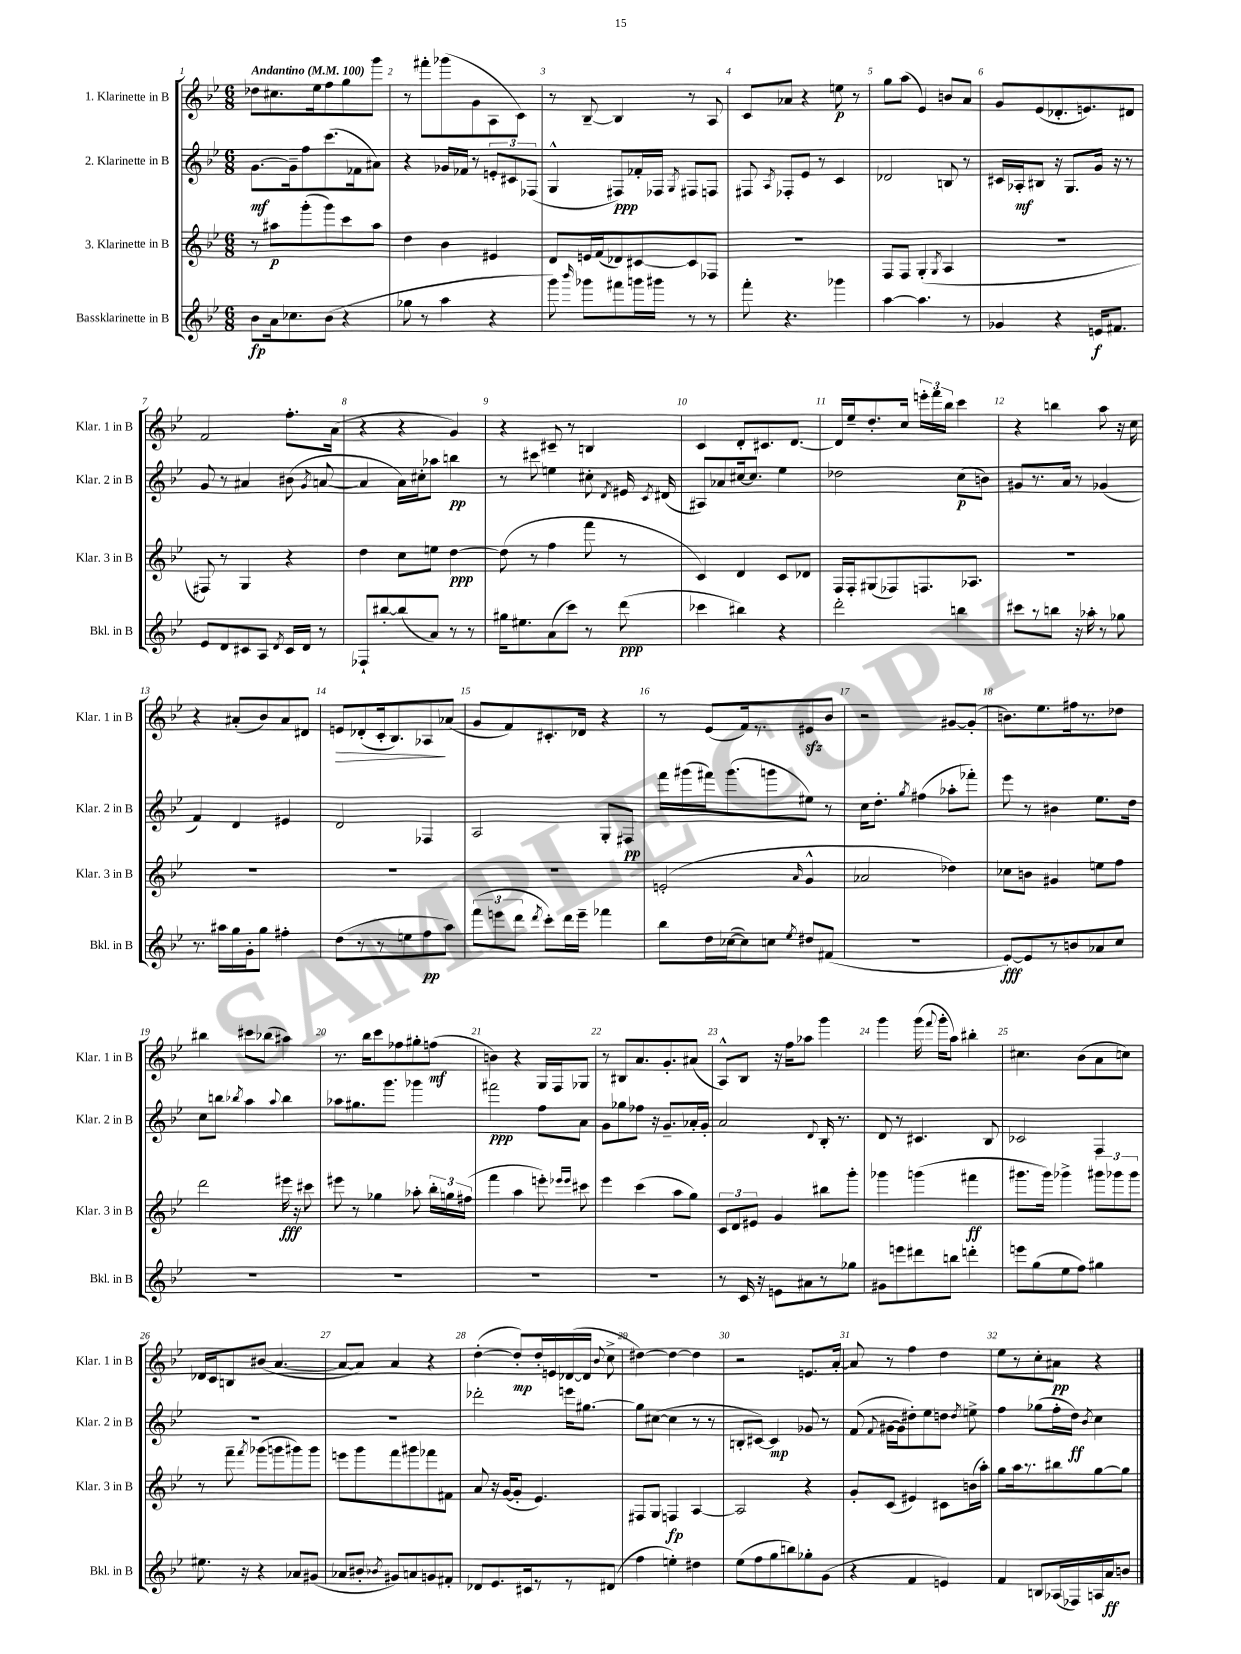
<<
\new StaffGroup <<
\new Staff = "s0" \with { instrumentName = "1. Klarinette in B" shortInstrumentName = "Klar. 1 in B" } {
    \clef treble \key bes \major \numericTimeSignature \time 6/8 \tempo "Andantino" 4 = 100
    \autoBeamOff des''8[ cis''8. ees''16 f''8 g''8 g'''8] |
    r8 fis'''8[-. ges'''8( g'8 a8 c'8]) |
    r8 bes8~-- bes4 r8 a8 |
    c'8[ aes'8] r4 e''8\p r8 |
    g''8[ a''8]( ees'4) b'8[ a'8] |
    g'8[ ees'8( des'8.-. e'8.) dis'8] |
    f'2 f''8.[-. a'16]( |
    r4 r4 g'4) |
    r4 cis'8-- r8 b4 |
    c'4 d'8[-. cis'8. d'8.]~ |
    d'16[ ees''16-- d''8.-. c''16] \tuplet 3/2 { e'''16[-. f'''16 bes''16] } c'''4 |
    r4 b''4 a''8 r16 c''16 |
    r4 ais'8[-.( bes'8) ais'8 dis'8] |
    e'8[\> des'8-.( c'16-. bes8.) aes8\! aes'8]( |
    g'8[ f'8) cis'8.-. des'16] r4 |
    r8 ees'8[( f'16) r8. eis'8\sfz bes'8] |
    r2 gis'8[~ gis'8]-.( |
    b'8.[) ees''8. fis''16 r8. des''8] |
    bis''4 cis'''8[ bes''8]( ais''4) |
    r8. bes''16[ c'''8 fes''8 gis''8-. f''8]\mf( |
    b'4) r4 g16[ f16 ges8] |
    r8 bis8[ a'8. g'8.-. ais'8]( |
    a8[-^) bes8] r16 f''16[ aes''8] g'''4 |
    g'''4 g'''16( \appoggiatura { f'''8 } g'''16[-. a''8]) bis''4-. |
    cis''4. bes'8[( a'8 c''8]) |
    des'16[ c'16 b8 bis'8]( a'4.~ |
    a'8[~ a'8]) a'4 r4 |
    d''4~-.( d''8[-.\mp) d''16-. e'16 des'16~( des'16] \appoggiatura { bes'8 } c''8-> |
    dis''4~) dis''4~ dis''4 |
    r2 e'8.[ a'16]~-. |
    a'8 r8 f''4 d''4 |
    ees''8[ r8 c''8-. ais'8]\pp r4 \bar "|." |
}
\new Staff = "s1" \with { instrumentName = "2. Klarinette in B" shortInstrumentName = "Klar. 2 in B" } {
    \clef treble \key bes \major \numericTimeSignature \time 6/8
    \autoBeamOff g'8.[~\mf g'16-- f''8 c'''8.( fes'16 ais'8]) |
    r4 ges'16[ fes'16] r8 \tuplet 3/2 { e'8[-. cis'8 fes8]( } |
    g4-^ fis8[\ppp) fes'16-. fes16] \acciaccatura { g8 } fis8[ f8] |
    fis8 \acciaccatura { a8 } fes8[-. ees'8] r8 c'4 |
    des'2 b8 r8 |
    cis'16[ aes16-.\mf bis8] r16 g8.[ g'16] r16 r8 |
    g'8 r8 ais'4 bis'8( \acciaccatura { g'8 } a'8~ |
    a'4 a'16[) cis''16-. aes''8] b''4\pp |
    r8 cis'''8 e''4 cis''8-. \acciaccatura { d'8 } eis'16 \acciaccatura { c'8 } dis'16( |
    ais8[) aes'8 cis''16~ cis''8.] ees''4 |
    des''2 c''8[\p( b'8]) |
    gis'8[ r8. a'16] r8 ges'4( |
    f'4) d'4 eis'4 |
    d'2 fes4 |
    a2 g8[-. fis8]\pp |
    f'''16[ gis'''16( fis'''16) gis'''8.( g'''8 eis''8]) r8 |
    c''16[ d''8.]-. \acciaccatura { g''8 } fis''4( aes''8[-. fes'''8]-.) |
    ees'''8 r8 bis'4 ees''8.[ d''16] |
    c''8[ b''8] \acciaccatura { bes''8 } a''4 \appoggiatura { a''8 } bes''4 |
    aes''8[ gis''8. g'''8.] ges'''4 |
    fis'''2\ppp f''8[ a'8] |
    g'8[ ges''8 fes''8] r16 g'8.[-- aes'16-. g'16]-. |
    a'2 \appoggiatura { d'8 } bes16-. r8. |
    d'8 r8 cis'4. bes8 |
    ces'2 f4 |
    R2. |
    R2. |
    des'''2-. e'''16[ gis''8.]~ |
    gis''8[ cis''8]~( cis''4 r8 r8 |
    b8[-. cis'8]~) cis'4\mp ges'8 r8 |
    f'8( \appoggiatura { f'8 } gis'16[~ gis'16 dis''8-.) ees''8 d''8] \acciaccatura { d''8 } e''8-> |
    f''4 ges''8[( f''16-. d''16]\ff) \acciaccatura { bes'8 } c''4 \bar "|." |
}
\new Staff = "s2" \with { instrumentName = "3. Klarinette in B" shortInstrumentName = "Klar. 3 in B" } {
    \clef treble \key bes \major \numericTimeSignature \time 6/8
    \autoBeamOff r8 ais''8[\p g'''8-.( g'''8) c'''8 ais''8] |
    d''4 bes'4 eis'4 |
    d'8[ e'16 f'16( des'8) cis'8~ cis'8 fes8] |
    R2. |
    f8[ f8] g4-.( \acciaccatura { g8 } a4 |
    R2. |
    fis8) r8 g4 r4 |
    d''4 c''8[ e''8] d''4~\ppp |
    d''8( r8 f''4 f'''8 r8 |
    c'4) d'4 c'8[ des'8] |
    f16[ f16-. gis8( fes8) f8. aes8.] |
    R2. |
    R2. |
    R2. |
    R2. |
    e'2-.( \grace { a'16 } g'4-^ |
    aes'2 des''4) |
    ces''8[ b'8] gis'4 e''8[ f''8] |
    d'''2 eis'''16\fff r16 cis'''8 |
    eis'''8 r8 ges''4 aes''8-. \tuplet 3/2 { bes''16[-. g''16 fis''16]( } |
    f'''4 a''4 e'''8-.) \grace { ees'''16[ ees'''16] } cis'''8 |
    ees'''4 c'''4( a''8[ g''8]) |
    \tuplet 3/2 { c'8[ d'8 eis'8] } g'4 bis''8[ g'''8]-. |
    ges'''4 g'''4( fis'''4\ff |
    gis'''8.[ gis'''16]) ges'''4-> \tuplet 3/2 { gis'''8[ ges'''8 ges'''8] } |
    r8 f'''8-- \acciaccatura { f'''8 } ges'''8[( g'''8 gis'''8) gis'''8] |
    e'''8[ g'''8 f'''8 gis'''8 fes'''8 fis'8] |
    a'8 r16 g'16[~( g'8]-. ees'4.) |
    fis8[ g8] f4\fp a4~ |
    a2 r4 |
    g'8[-. c'8]( eis'4) cis'8[ b'16( a''16]-.) |
    g''8[ a''16 r8. bis''8 g''8~ g''8] \bar "|." |
}
\new Staff = "s3" \with { instrumentName = "Bassklarinette in B" shortInstrumentName = "Bkl. in B" } {
    \clef treble \key bes \major \numericTimeSignature \time 6/8
    \autoBeamOff bes'8[\fp a'16 ces''8. bes'8]( r4 |
    ges''8 r8 a''4 r4 |
    g'''8) \grace { bes'''16 } ges'''8[ fis'''8 g'''16 gis'''16] r8 r8 |
    f'''8-. r4. ges'''4 |
    a''4~ a''4. r8 |
    ges'4 r4 e'16[\f fis'8.] |
    ees'8[ d'8 cis'8 a8] \acciaccatura { d'8 } cis'16[ d'16] r8 |
    fes8[-! bis''8~-. bis''8( a'8]) r8 r8 |
    gis''16[ eis''8. a'8( c'''8]) r8 d'''8\ppp( |
    ces'''4 bis''4) r4 |
    d'''2-. b''4 |
    cis'''8[ r8 b''8] r16 aes''16-. r8 ges''8 |
    r8. ais''16[ g''16 g'16-. g''8] fis''4-. |
    d''8[( r8 r8 e''8 f''8\pp a''8]) |
    \tuplet 3/2 { f'''8[( e'''8 d'''8] } \acciaccatura { d'''8 } c'''8[-.) d'''16 e'''16]-- fes'''4 |
    bes''8[ d''16 ces''16~( ces''8) c''8] \acciaccatura { ees''8 } dis''8[ fis'8]( |
    R2. |
    ees'8[~\fff) ees'8 r8 b'8 aes'8 c''8] |
    R2. |
    R2. |
    R2. |
    R2. |
    r8 c'16 r16 e'8[ ais'8 r8 ges''8] |
    gis'8[ e'''8 dis'''8 b''8] d'''4-. |
    e'''8[ g''8( ees''8 f''8]) gis''4 |
    eis''8. r16 r4 aes'8[ gis'8]( |
    aes'8[ bis'8]-. \acciaccatura { bes'8 } gis'8[) a'8 g'8 fis'8]-. |
    des'8[ ees'8. cis'16 r8 r8 dis'8]( |
    f''4 e''4-.) dis''4 |
    ees''8[( f''8 g''8 b''8) ges''8-. g'8]( |
    r4 f'4 e'4) |
    f'4 b8[ aes16( fes16) a16 a'16\ff b'8] \bar "|." |
}
>>
>>
\layout { \context { \Score \override BarNumber.break-visibility = ##(#f #t #t) barNumberVisibility = #all-bar-numbers-visible } }
